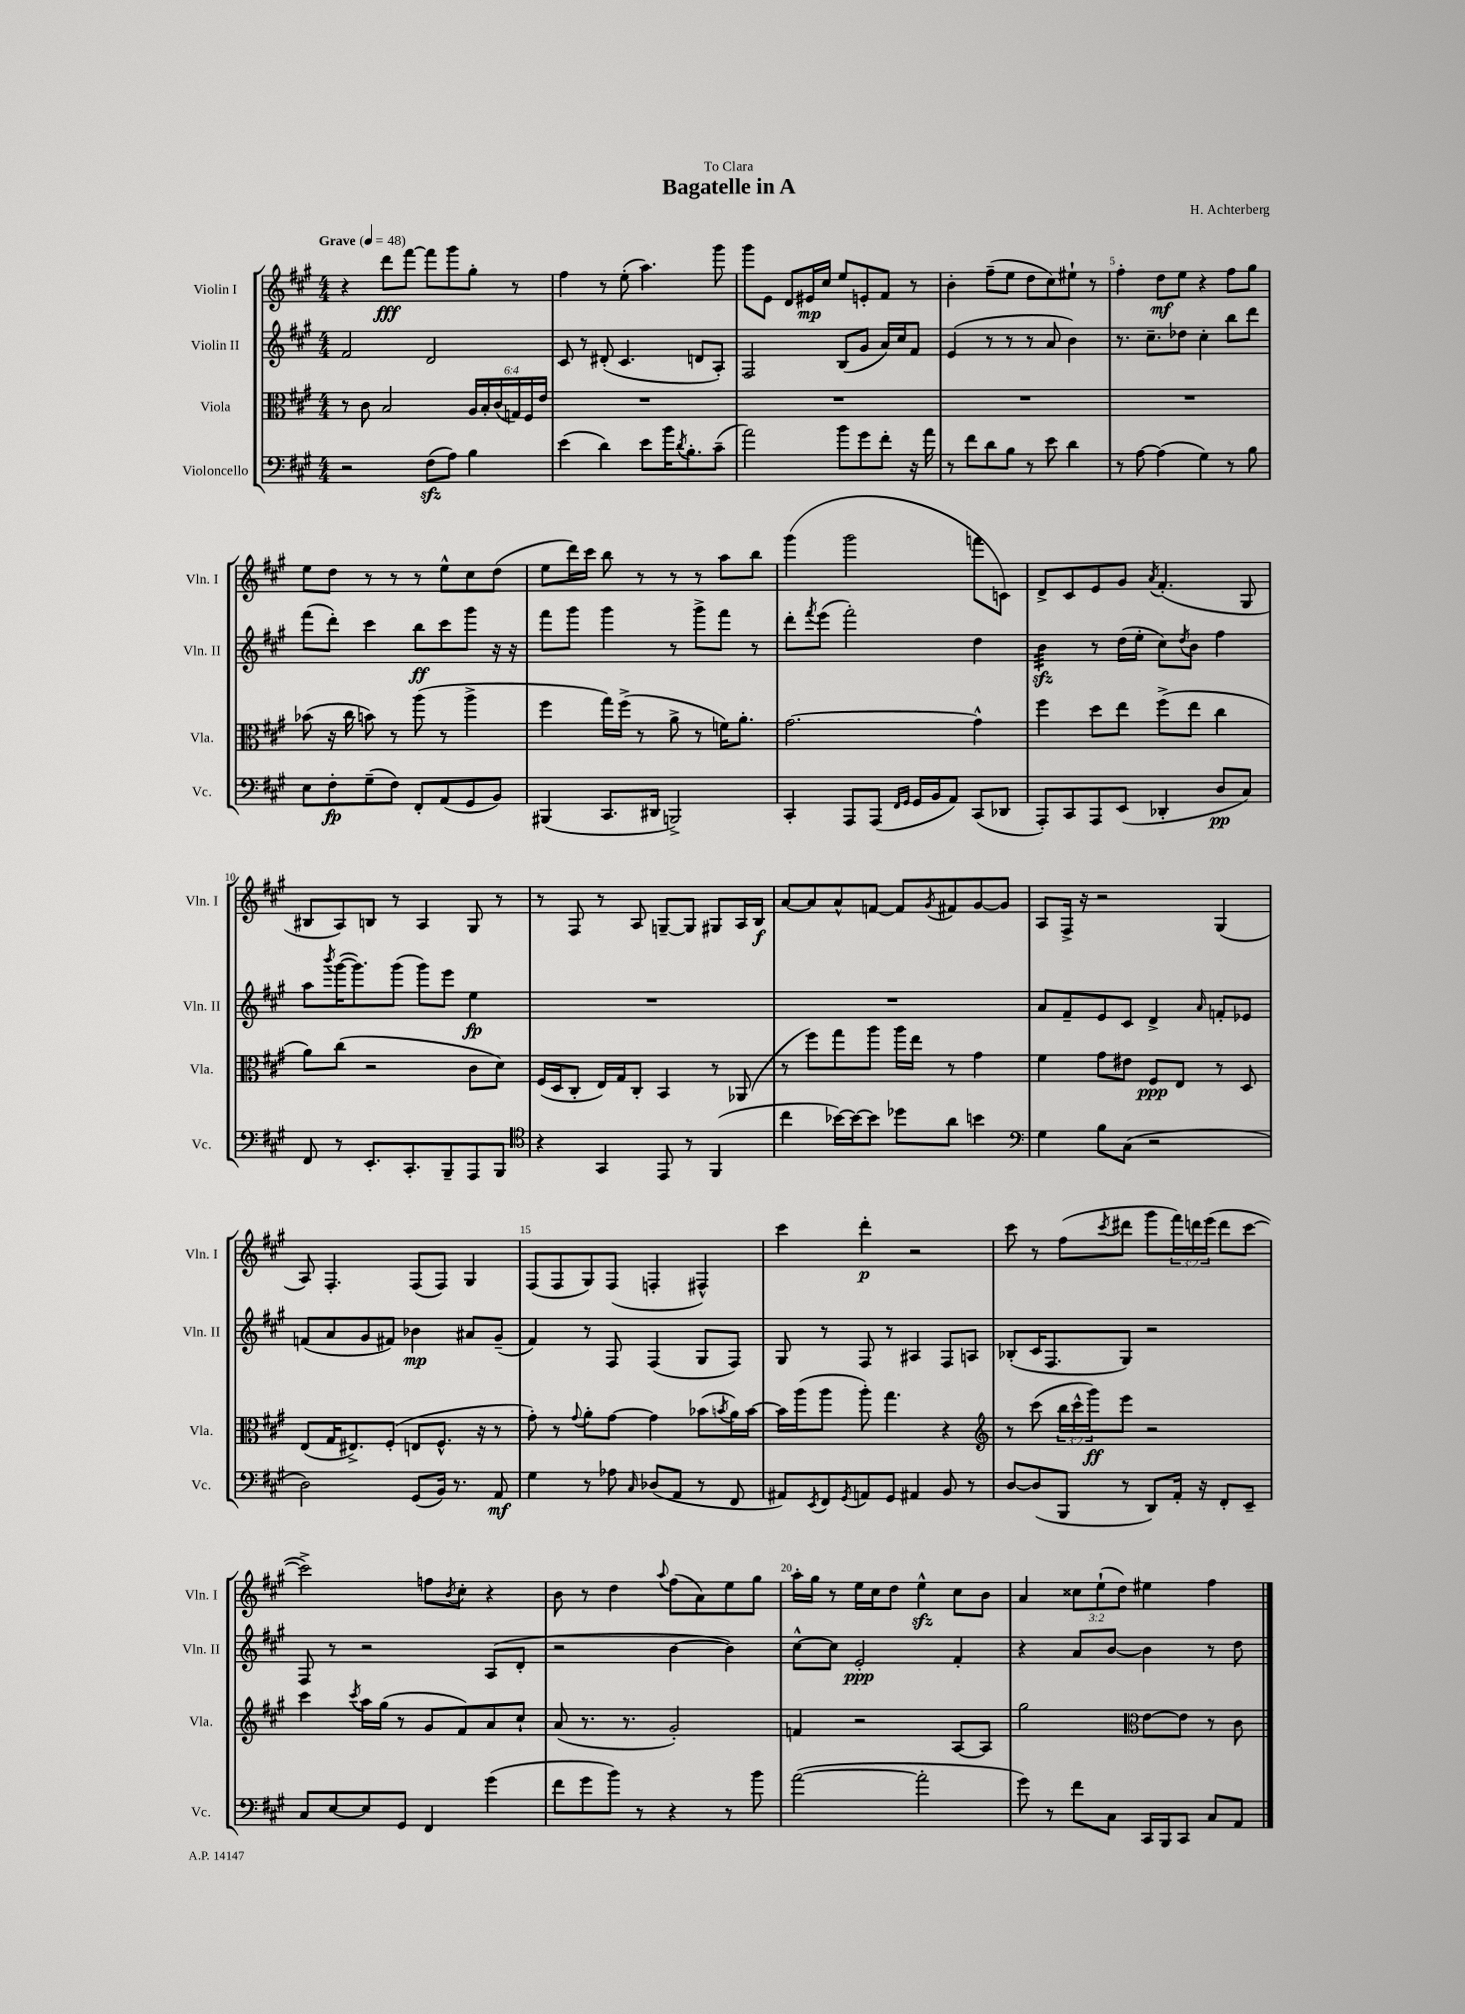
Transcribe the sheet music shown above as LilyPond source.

\header { title = "Bagatelle in A" composer = "H. Achterberg" dedication = "To Clara" }
<<
\new StaffGroup <<
\new Staff = "s0" \with { instrumentName = "Violin I" shortInstrumentName = "Vln. I" } {
    \clef treble \key a \major \numericTimeSignature \time 4/4 \override Staff.TupletNumber.text = #tuplet-number::calc-fraction-text \tempo "Grave" 4 = 48
    r4 d'''8\fff fis'''8~ fis'''8 gis'''8 gis''8-. r8 |
    fis''4 r8 e''8-.( a''4.) gis'''8 |
    gis'''8 e'8 d'8 eis'16\mp cis''16 e''8 e'8-. fis'8 r8 |
    b'4-. fis''8--( e''8 d''8 cis''8) eis''8-! r8 |
    fis''4-. d''8\mf e''8 r4 fis''8 gis''8 |
    e''8 d''8 r8 r8 r8 e''8-^ cis''8 d''8( |
    e''8 d'''16) cis'''16 b''8 r8 r8 r8 a''8 b''8 |
    gis'''4( gis'''2 f'''8 c'8) |
    d'8-> cis'8 e'8 gis'8 \acciaccatura { a'8 } fis'4.-.( gis8 |
    bis8 a8) b8 r8 a4 gis8 r8 |
    r8 fis8 r8 a8 g8~-- g8 gis8 a16 b16\f |
    a'8~ a'8 a'8-^ f'8~ f'8 \acciaccatura { gis'8 } fis'8 gis'8~ gis'8 |
    a8 fis16-> r16 r2 gis4( |
    a8) fis4.-. fis8( fis8) gis4 |
    fis8( fis8 gis8) fis8( f4-. fis4-^) |
    cis'''4 d'''4-.\p r2 |
    cis'''8 r8 fis''8( \acciaccatura { cis'''8 } dis'''8 gis'''8 \tuplet 3/2 { fis'''16) d'''16 e'''16( } d'''8 cis'''8~ |
    cis'''2->) f''8 \acciaccatura { b'8 } cis''8-. r4 |
    b'8 r8 d''4 \appoggiatura { a''8 } fis''8( a'8) e''8 gis''8 |
    a''16-. gis''16 r8 e''16 cis''16 d''8 e''4-^\sfz cis''8 b'8 |
    a'4 \tuplet 3/2 { cisis''8 e''8-!( d''8) } eis''4 fis''4 \bar "|." |
}
\new Staff = "s1" \with { instrumentName = "Violin II" shortInstrumentName = "Vln. II" } {
    \clef treble \key a \major \numericTimeSignature \time 4/4
    fis'2 d'2 |
    cis'8 r8 dis'8-.( cis'4. d'8 a8-.) |
    fis2 b8( gis'8 a'16) cis''16 fis'8 |
    e'4( r8 r8 r8 a'8 b'4) |
    r8. cis''8.-- des''8 cis''4-. b''8 d'''8 |
    fis'''8( d'''8-.) cis'''4 b''8\ff cis'''8 gis'''8 r16 r16 |
    fis'''8 gis'''8 gis'''4 r8 gis'''8-> fis'''8 r8 |
    d'''8-. \acciaccatura { fis'''8 } e'''8( fis'''2-.) d''4 |
    b'4:32\sfz r8 d''16( e''16-. cis''8) \acciaccatura { d''8 } b'8 fis''4 |
    a''8 \acciaccatura { b'''8 } gis'''16~( gis'''8.) gis'''8( gis'''8) e'''8 e''4\fp |
    R1 |
    R1 |
    a'8 fis'8-- e'8 cis'8 d'4-> \grace { a'16 } f'8-. ees'8 |
    f'8( a'8 gis'8 fis'8) bes'4\mp ais'8 gis'8--( |
    fis'4) r8 fis8 fis4( gis8 fis8) |
    gis8 r8 fis8 r8 ais4 fis8 a8 |
    bes8-.( cis'16 fis8. gis8) r2 |
    fis8 r8 r2 a8( d'8-. |
    r2 b'4~ b'4) |
    cis''8~-^ cis''8 e'2-.\ppp fis'4-. |
    r4 a'8 b'8~ b'4 r8 d''8 \bar "|." |
}
\new Staff = "s2" \with { instrumentName = "Viola" shortInstrumentName = "Vla." } {
    \clef alto \key a \major \numericTimeSignature \time 4/4 \override Staff.TupletNumber.text = #tuplet-number::calc-fraction-text
    r8 cis'8 b2 \tuplet 6/4 { a16 b16-. cis'16( g16) fis16 e'16 } |
    R1 |
    R1 |
    R1 |
    R1 |
    bes'8( r16 cis''16 b'8) r8 a''8( r8 a''4-> |
    fis''4 gis''16) fis''16->( r8 a'8-> r8 f'16) a'8.-. |
    gis'2.~ gis'4-^ |
    fis''4 d''8 e''8 fis''8->( e''8 cis''4 |
    a'8) cis''8( r2 cis'8 d'8) |
    fis16( d16 cis8-. e16) gis16 cis8-. b,4 r8 aes,8( |
    r8 fis''8) gis''8 a''8 a''16 e''16 r8 gis'4 |
    fis'4 gis'8 eis'8 fis8\ppp e8 r8 d8 |
    e8( gis16 eis8.->) fis8-.( e8 fis8.-^ r16 r8 |
    gis'8-.) r8 \appoggiatura { gis'8 } a'8-. gis'8~ gis'4 bes'8( \acciaccatura { b'8 } a'16) b'16~ |
    b'16 a''16( a''8 a''8-.) gis''4. r4 |
    \clef treble r8 cis'''8( \tuplet 3/2 { b''16 cis'''16-^ gis'''16\ff) } e'''8 r2 |
    cis'''4 \acciaccatura { cis'''8 } a''16 gis''16( r8 gis'8 fis'8) a'8 cis''8-! |
    a'8( r8. r8. gis'2-.) |
    f'4 r2 a8~ a8 |
    gis''2 \clef alto e'8~ e'8 r8 cis'8 \bar "|." |
}
\new Staff = "s3" \with { instrumentName = "Violoncello" shortInstrumentName = "Vc." } {
    \clef bass \key a \major \numericTimeSignature \time 4/4
    r2 fis8\sfz( a8) b4 |
    e'4( d'4) e'8 b'16 \acciaccatura { d'8 } b8.-. cis'8--( |
    a'2) b'8 gis'8 fis'8-. r16 a'16 |
    r8 fis'8 d'8 b8 r8 e'8 d'4 |
    r8 a8~ a4( gis4) r8 b8 |
    e8 fis8-.\fp gis8--( fis8) fis,8-. a,8( gis,8 b,8) |
    bis,,4( cis,8. dis,16 b,,2->) |
    cis,4-. a,,8 a,,8( \grace { fis,16 gis,16 } gis,16 b,16 a,8) cis,8( des,8 |
    a,,8-.) cis,8 a,,8 e,8( des,4-. d8\pp cis8) |
    fis,8 r8 e,8.-. cis,8.-. b,,8-- a,,8 b,,8 |
    \clef tenor r4 gis,4 e,8 r8 fis,4( |
    cis''4 bes'16~) bes'16~ bes'8 des''8 a'8 b'4 |
    \clef bass gis4 b8 cis8( r2 |
    d2) gis,8( b,16) r8. a,8\mf |
    gis4 r8 aes8 \grace { cis16 } des8( a,8 r8 fis,8 |
    ais,8) \acciaccatura { e,8 } fis,8 \acciaccatura { gis,8 } a,8 gis,8 ais,4 b,8 r8 |
    d8~ d8( b,,8 r8 d,8) a,16-. r16 fis,8-. e,8-- |
    cis8 e8~ e8 gis,8 fis,4 gis'4( |
    fis'8 gis'8 b'8) r8 r4 r8 b'8 |
    a'2~( a'2-. |
    gis'8) r8 fis'8 cis8 cis,16 b,,16 cis,8 cis8 a,8 \bar "|." |
}
>>
>>
\layout { \context { \Score \override BarNumber.break-visibility = ##(#f #t #t) barNumberVisibility = #(every-nth-bar-number-visible 5) } }
